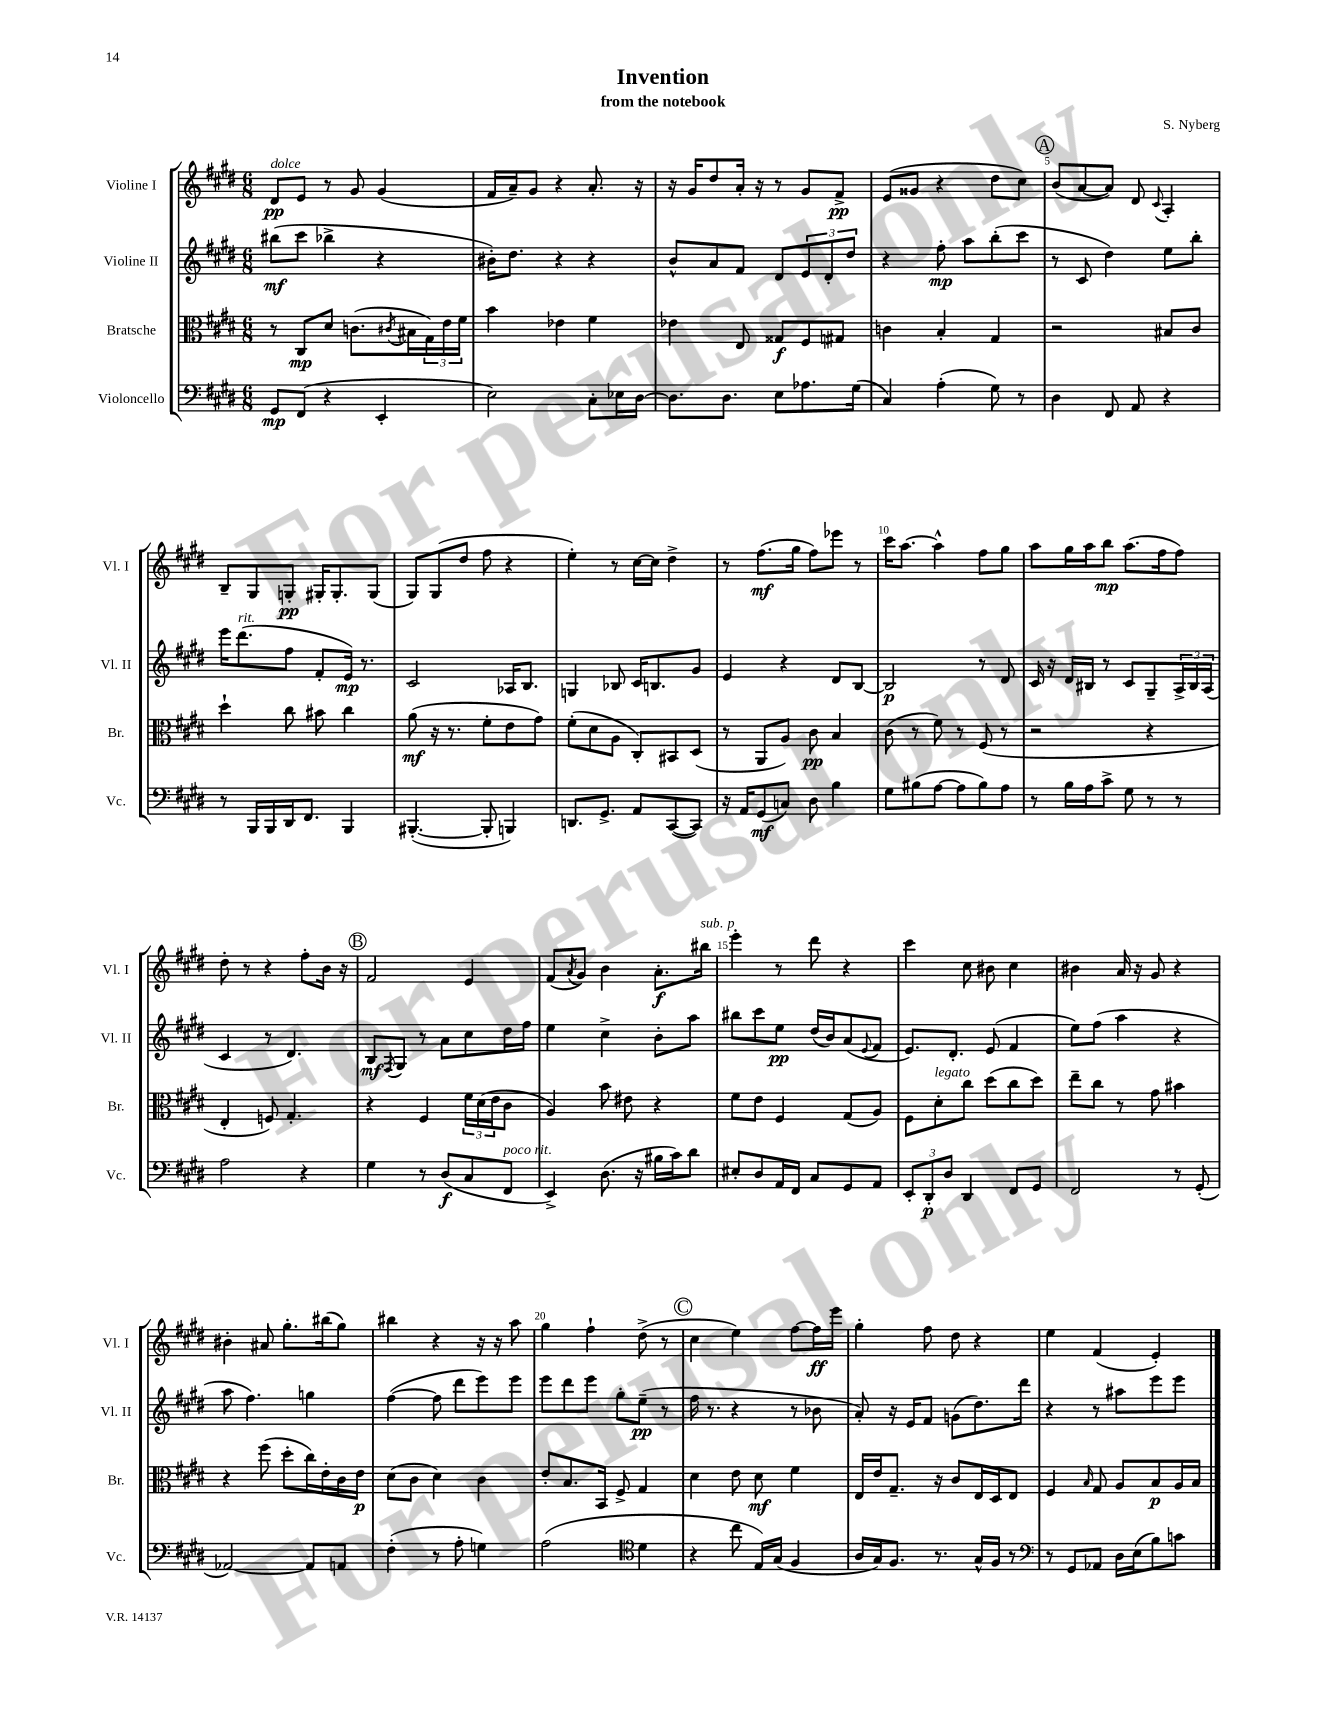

**kern	**kern	**kern	**kern
*staff4	*staff3	*staff2	*staff1
*clefF4	*clefC3	*clefG2	*clefG2
*k[f#c#g#d#]	*k[f#c#g#d#]	*k[f#c#g#d#]	*k[f#c#g#d#]
*M6/8	*M6/8	*M6/8	*M6/8
8GG#	8r	(8bb#	8d#
(8FF#	8C#	8ccc#	8e
4r	8d#	4bb-^	8r
.	(8.c	.	8g#
4EE'	.	4r	(4g#
.	8qc#	.	.
.	16B#	.	.
.	24G#)	.	.
.	24e	.	.
.	24f#	.	.
=	=	=	=
2E)	4b	16b#')	16f#
.	.	8.dd#	16a~)
.	.	.	8g#
.	4e-	4r	4r
8C#'	4f#	4r	8.a'
16E-	.	.	.
[16D#	.	.	16r
=	=	=	=
8.D#]	4e-	8b^^	16r
.	.	.	16g#
.	.	8a	8dd#
8.D#	.	.	.
.	8E	8f#	16a'
.	.	.	16r
8E	8G##	8d#	8r
8.A-	8F#	12e	8g#
.	.	12d#'	.
.	8G#	.	8f#^
.	.	12dd#	.
(16G#	.	.	.
=	=	=	=
4C#)	4c	4r	(8e
.	.	.	8g##
(4A'	4B'	8ff#'	4r
.	.	8aa	.
8G#)	4G#	(8bb'	8dd#
8r	.	8ccc#	8cc#)
=	=	=	=
4D#	2r	8r	(8b
.	.	8c#	[8a
8FF#	.	4dd#)	8a])
8AA	.	.	8d#
.	.	.	8qqc#
4r	8B#	8ee	4A'
.	8c#	8bb'	.
=	=	=	=
8r	4dd#`	16eee	8B~
.	.	(8.ddd#	.
16BBB	.	.	8G#
16BBB	.	.	.
16DD#	8cc#	8ff#	8G'
8.FF#	.	.	.
.	8b#	8f#'	16G#'
.	.	.	8.G#'
4BBB	4cc#	16e)	.
.	.	8.r	.
.	.	.	(8G#
=	=	=	=
([4.BBB#'	(8a	2c#	8G#)
.	16r	.	(8G#
.	8.r	.	.
.	.	.	8dd#
8BBB#']	8f#'	.	8ff#
4BBB)	8e	16A-	4r
.	.	8.B	.
.	8g#)	.	.
=	=	=	=
8.DD	(8f#'	4G	4ee')
.	8d#	.	.
8.GG#^	.	.	.
.	8A	8B-	8r
8AA	8C#')	16c#	[16cc#
.	.	8.B	16cc#]
([8CC#	8BB#	.	4dd#^
8CC#])	(8D#	8g#	.
=	=	=	=
16r	8r	4e	8r
16AA	.	.	.
(8GG#	8AA	.	(8.ff#
8C)	8A)	4r	.
.	.	.	16gg#
8D#	8c#	.	8ff#)
4B	4B	8d#	8eee-
.	.	[8B	8r
=	=	=	=
8G#	(8c#	2B]	16ccc#
.	.	.	[8.aa
(8B#	8r	.	.
[8A	8f#)	.	4aa^^]
8A]	8r	.	.
8B#)	(8F#	8r	8ff#
8A	8r	8d#	8gg#
=	=	=	=
8r	2r	16c#	8aa
.	.	16r	.
16B	.	16d#	16gg#
16A	.	16B#	16aa
8c#^	.	8r	8bb
8G#	.	8c#	(8.aa
8r	4r	8G#~	.
.	.	.	16ff#
8r	.	24A^	8ff#)
.	.	24B#	.
.	.	(24A	.
=	=	=	=
2A	4E'	4c#	8dd#'
.	.	.	8r
.	8F)	8r	4r
.	4.G#'	4.d#)	.
4r	.	.	8ff#'
.	.	.	16b
.	.	.	16r
=	=	=	=
4G#	4r	8B	2f#
.	.	8qF#	.
.	.	8G#	.
8r	4F#	8r	.
(8D#	.	8a	.
8C#	24f#	8cc#	4e
.	(24d#	.	.
.	24e	.	.
8FF#	8c#	16dd#	.
.	.	16ff#	.
=	=	=	=
4EE^)	4A)	4ee	(8f#
.	.	.	8qa
.	.	.	8g#)
(8.D#	8b	4cc#^	4b
.	8e#	.	.
16r	.	.	.
16B#	4r	8b'	8.a'
16c#)	.	.	.
8d#	.	8aa	.
.	.	.	16bb#
=	=	=	=
8E#'	8f#	8bb#	4eee'
8D#	8e	8ccc#	.
16AA	4F#	8ee	8r
16FF#	.	.	.
8C#	.	(16dd#	8ddd#
.	.	16b)	.
8GG#	(8G#	(8a	4r
.	.	8qqe	.
8AA	8A)	8f#	.
=	=	=	=
12EE'	8F#	8.e)	4ccc#
12DD#'	.	.	.
.	8d#'	.	.
12D#	.	.	.
.	.	8.d#'	.
4DD#	8cc#	.	8cc#
.	(8dd#	(8e	8b#
8FF#	8cc#	4f#	4cc#
8GG#	8dd#)	.	.
=	=	=	=
2FF#	8ee~	8ee)	4b#
.	8cc#	(8ff#	.
.	8r	4aa	16a
.	.	.	16r
.	8g#	.	8g#
8r	4b#	4r	4r
(8GG#'	.	.	.
=	=	=	=
[2AA-)	4r	8aa	4b#'
.	.	4.ff#)	.
.	(8ff#	.	8a#
.	8dd#'	.	8.gg#'
8AA-]	16cc#)	4gg	.
.	16e'	.	(16bb#
8AA	16c#	.	8gg#)
.	16e	.	.
=	=	=	=
(4F#'	(8d#	([4ff#	4bb#
.	8c#	.	.
8r	4d#)	8ff#]	4r
8A'	.	8ddd#	.
4G)	4c#	8eee)	16r
.	.	.	16r
.	.	8eee	8aa
=	=	=	=
(2A	8e'	8eee	4gg#
.	8.B	8ddd#	.
.	.	8eee	4ff#`
.	16BB	.	.
.	8F#^	8gg#'	.
*clefC4	*	*	*
4d#	4G#	(8ee~	(8dd#^
.	.	8r	8r
=	=	=	=
4r	4d#	16ff#	4cc#
.	.	8.r	.
8cc#	8e	4r	4ee)
16E)	8d#	.	.
(16G#	.	.	.
4F#	4f#	8r	[8ff#
.	.	8b-	16ff#]
.	.	.	16eee
=	=	=	=
16A	16E	8a')	4gg#'
16G#)	16e	.	.
8.F#	8.G#~	16r	.
.	.	16e	.
.	.	8f#	8ff#
8.r	16r	.	.
.	8c#	(8g	8dd#
16G#^^	16E	8.dd#)	4r
16F#	16D#	.	.
8r	8E	.	.
.	.	16ddd#	.
=	=	=	=
*clefF4	*	*	*
8r	4F#	4r	4ee
8GG#	.	.	.
.	16qqB	.	.
8AA-	8G#	8r	(4f#
16D#	8A	8aa#	.
(16E	.	.	.
8B)	8B	8eee	4e')
8c	16A	8eee	.
.	16B	.	.
==	==	==	==
*-	*-	*-	*-
